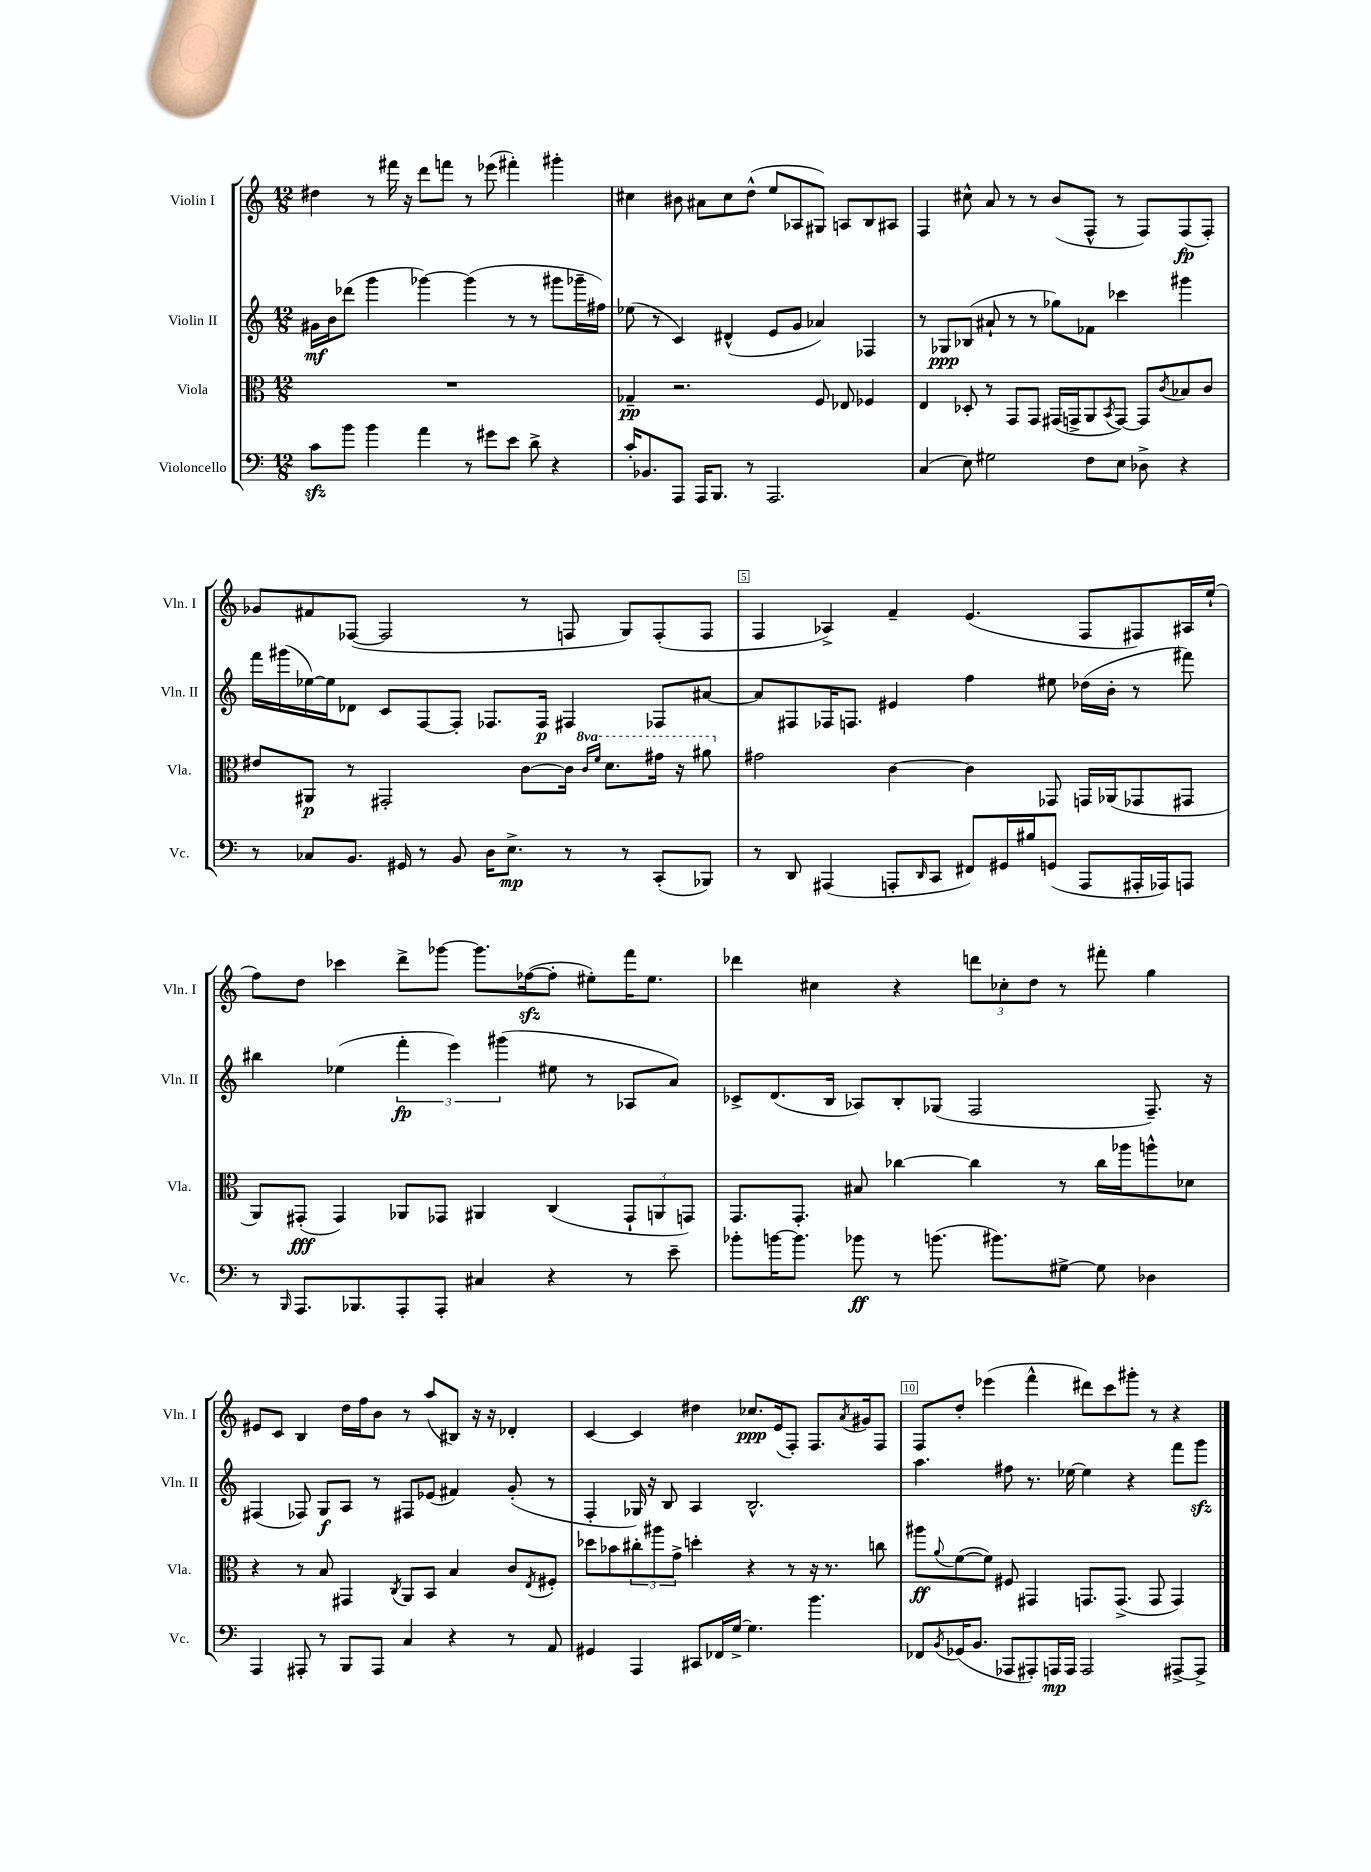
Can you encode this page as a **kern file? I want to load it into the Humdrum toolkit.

**kern	**kern	**kern	**kern
*staff4	*staff3	*staff2	*staff1
*clefF4	*clefC3	*clefG2	*clefG2
*k[]	*k[]	*k[]	*k[]
*M12/8	*M12/8	*M12/8	*M12/8
8c\L	1.r	16g#\LL	4dd#\
.	.	16b\J	.
8b\J	.	(8ddd-\J	.
4b\	.	4ggg\	8r
.	.	.	16fff#\
.	.	.	16r
4a\	.	[4ggg-\)	8ddd\L
.	.	.	8fff\J
8r	.	(4ggg-\]	8r
8g#\L	.	.	(8eee-\
8e\J	.	8r	4fff#'\)
8d^\	.	8r	.
4r	.	8ggg#\L	4ggg#'\
.	.	16ggg-~\L	.
.	.	16ff#\JJ)	.
=	=	=	=
16c'/LK	4G-~/	(8ee-\	4cc#\
8.BB-/	.	.	.
.	.	8r	.
8AAA/J	2.r	4c/)	8b#\
16AAA/LK	.	.	8a#\L
8.BBB/J	.	.	.
.	.	(4d#^^/	8cc#\
8r	.	.	(8dd^^\J
2.AAA/	.	8e/L	8ee/L
.	.	8g/J	8A-/
.	8F/	4a-/)	8G#/J)
.	8E-/	.	8A/L
.	4F-/	4F-/	8B/
.	.	.	8A#/J
=	=	=	=
(4C/	4E/	8r	4F/
.	.	8G-/L	.
8E\)	8D-'/	(8B-/J	8cc#^^\
2G#\	8r	8a#`/	8a/
.	8GG/L	8r	8r
.	8GG/J	8r	8r
.	(16GG#/LL	8gg-\L)	(8b/L
.	16GG^/J	.	.
8F\L	8AA/	8f-\J	8F^^/J
.	8qBB/	.	.
8E\J	[8GG/J)	4ccc-\	8r
8D-^\	8GG/]L	.	8F/L)
.	8qc/	.	.
4r	8B-/	4ggg#\	(8F/
.	8c/J	.	8F'/J)
=	=	=	=
8r	8e#/L	16fff\LL	8g-/L
.	.	(16ggg#\	.
8C-/L	8AA#/J	[16ee-\)	8f#/
.	.	16ee-\]J	.
8.BB/J	8r	8d-\J	([8F-/J
.	2GG#'/	8c/L	2F-/]
16GG#/	.	.	.
8r	.	[8F/	.
8BB/	.	8F'/]J	.
16D\LK	.	8.F-/L	.
8.E^\J	.	.	.
.	[8c\L	.	8r
.	.	16F-/Jk	.
8r	16c\]Jk	4F#/	8F/
.	16qqcc/LL	.	.
.	16qqff/JJ	.	.
.	8.dd\L	.	.
8r	.	.	8G/L)
(8CC'/L	16gg#\Jk	8F-/L	(8F'/
.	16r	.	.
8BBB-/J)	8aa#\	[8a#/J	8F/J
=	=	=	=
8r	2g#\	8a#/]L	4F/
8DD/	.	8F#/	.
(4AAA#/	.	16F-/K	4A-^/)
.	.	8.F/J	.
8AAA'/L	[4c\	4e#/	4f~/
16qqDD/	.	.	.
8CC/J	.	.	.
8FF#/L)	4c\]	4ff\	(4.e/
16GG#/L	.	.	.
16B#/J	.	.	.
(8GG/J	8GG-/	8ee#\	.
8AAA/L	16GG/LL	(16dd-\LL	8F/L
.	(16AA-/J	16b'\JJ	.
16AAA#'/L	8GG-/	8r	8F#/)
16AAA-/J)	.	.	.
8AAA/J	8GG#/J	8fff#\)	16A#/L
.	.	.	(16ee`/JJ
=	=	=	=
8r	8AA/L)	4bb#\	8ff\L)
16qqBBB/	.	.	.
8.AAA/L	(8GG#'/J	.	8dd\J
.	4GG#/)	(4ee-\	4ccc-\
8.BBB-/	.	.	.
8AAA'/	8AA-/L	6fff'\	8ddd^\L
8AAA'/J	8GG-/J	.	[8ggg-\J
.	.	6eee\)	.
4C#/	4AA#/	.	8.ggg-\]L
.	.	(6ggg#\	.
.	.	.	([16ff-\k
4r	(4C/	8ee#\	8ff-'\]J
.	.	8r	8ee#'\L)
8r	12GG-`/L	8A-/L	16fff\K
.	.	.	8.ee#\J
.	12AA/	.	.
8e~\	.	8a/J)	.
.	12GG/J)	.	.
=	=	=	=
8b-'\L	8.GG/L	8c-^/L	4ddd-\
[16b\K	.	(8.d/	.
8.b\]J	8.GG'/J	.	.
.	.	.	4cc#\
.	.	16B/Jk	.
8b-\	8B#/	8A-/L)	.
8r	[4cc-\	8B'/	4r
(8.b\	.	(8G-/J	.
.	4cc-\]	2F/	12ddd\L
8.b#\L)	.	.	.
.	.	.	12cc-'\
.	.	.	12dd\J
[8G#^\J	8r	.	8r
8G#\]	16cc-\LL	.	8fff#'\
.	16aa-\J	.	.
4D-\	8aa^^\	8.F~/)	4gg\
.	8d-\J	.	.
.	.	16r	.
=	=	=	=
4AAA/	4r	(4F#/	8e#/L
.	.	.	8c/J
8AAA#'/	8r	8F-/)	4B/
8r	8B/	8G/L	.
8BBB/L	4GG#/	8A/J	16dd\LL
.	.	.	16ff\J
8AAA#/J	.	8r	8b\J
.	8qC/	.	.
4C/	8AA/L	8F#/L	8r
.	8BB/J	(8e-/J	(8aa/L
4r	4B/	4f#/)	8B#/J)
.	.	.	16r
.	.	.	16r
8r	8c/L	(8g'/	4d-'/
.	8qE/	.	.
8AA/	8F#'/J	8r	.
=	=	=	=
4GG#/	8dd-\L	4F'/	[4c/
.	8b-\	.	.
4AAA/	12cc#'\	16G-/)	4c/]
.	.	16r	.
.	12aa#\	.	.
.	.	8B/	.
.	12g^\J	.	.
8CC#/L	4dd'\	4A/	4dd#\
16FF-/L	.	.	.
[16G^/JJ	.	.	.
4.G\]	4r	2.B^^/	8.cc-/L
.	.	.	(16e/k
.	8r	.	8F'/J)
4.b\	16r	.	8.F/L
.	8.r	.	.
.	.	.	8qa/
.	.	.	16g#/k
.	8cc\	.	8F/J
=	=	=	=
8FF-/L	8aa#\L	4.aa\	8F/L
8qBB/	8qqa/	.	.
(16GG-/K	([8f\	.	8dd'/J
8.BB/J	.	.	.
.	8f\]J)	.	(4eee-\
8AAA-/L	8F#/	8ff#\	.
8AAA#'/)	4GG#/	8.r	4fff^^\
16AAA/L	.	.	.
16AAA/JJ	.	[16ee-\	.
2AAA/	8.GG/L	4ee-\]	8ddd#\L)
.	.	.	8ccc\
.	(8.GG^/J	.	.
.	.	4r	8ggg#'\J
.	8GG/	.	8r
[8AAA#^/L	4GG/)	8fff\L	4r
8AAA#^/]J	.	8ggg\J	.
==	==	==	==
*-	*-	*-	*-
